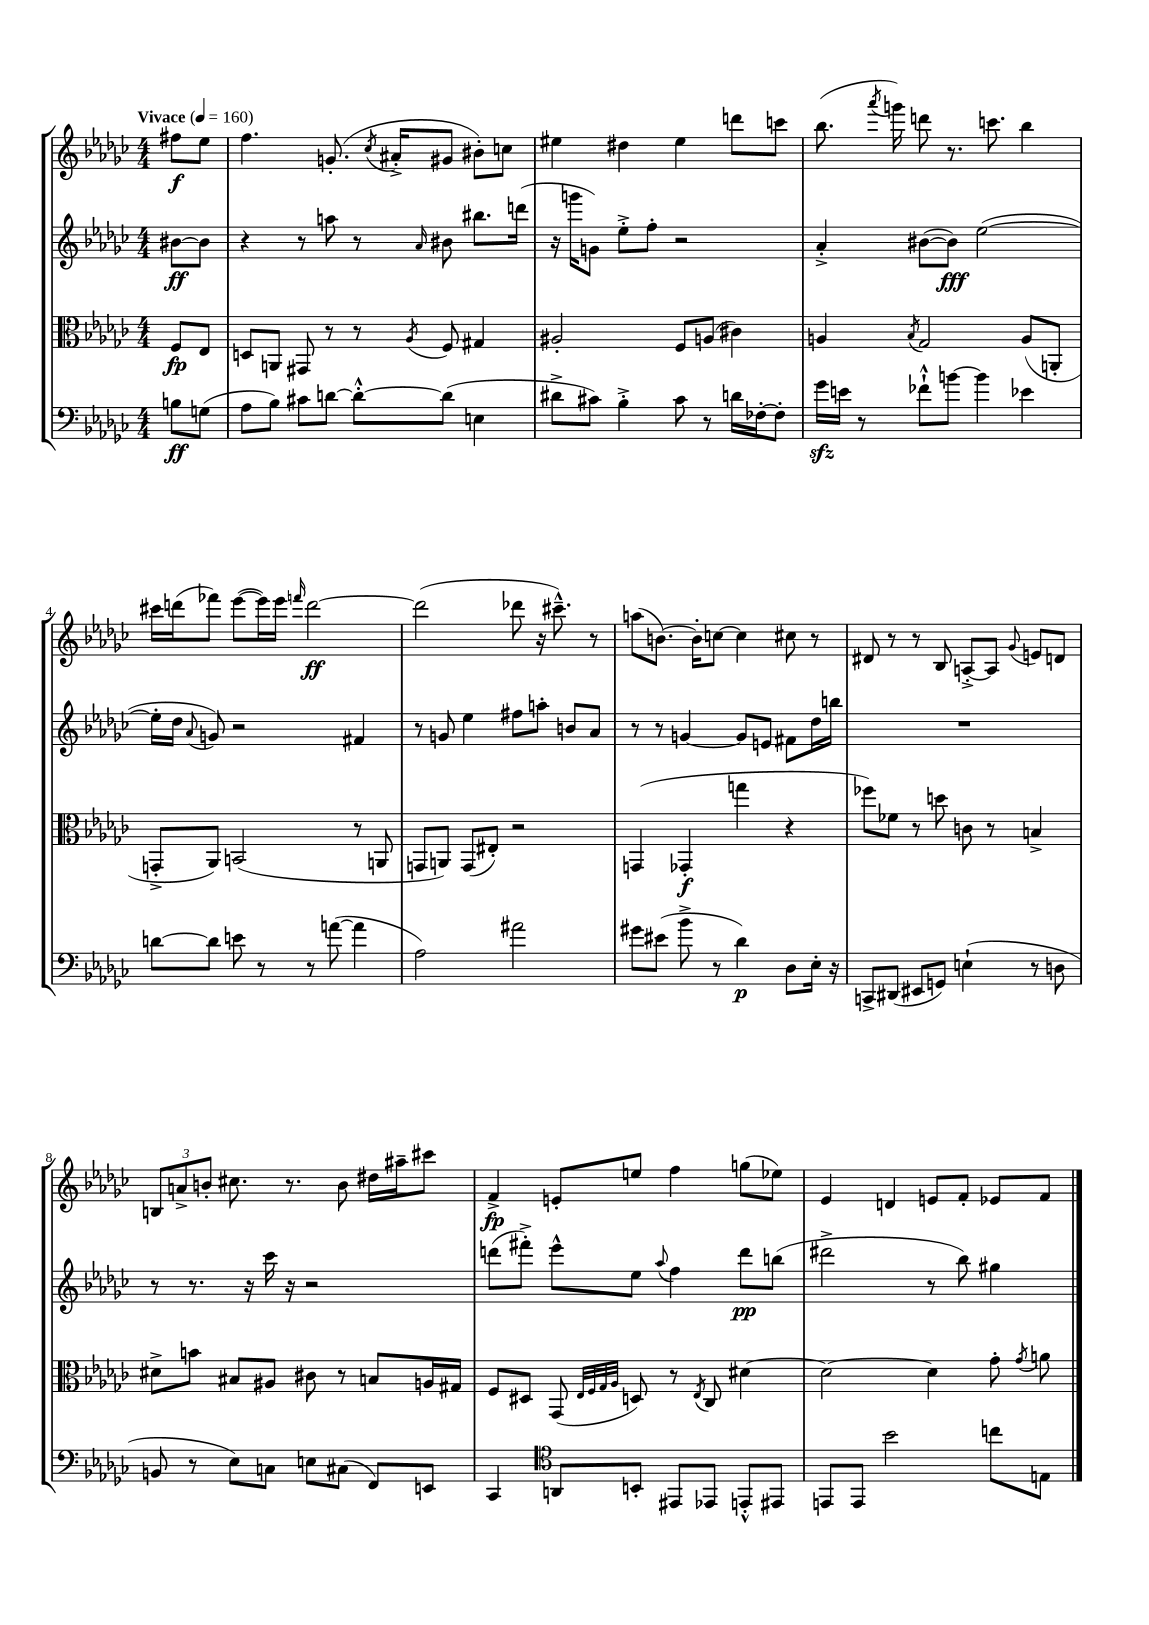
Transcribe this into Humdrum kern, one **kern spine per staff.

**kern	**kern	**kern	**kern
*staff4	*staff3	*staff2	*staff1
*clefF4	*clefC3	*clefG2	*clefG2
*k[b-e-a-d-g-c-]	*k[b-e-a-d-g-c-]	*k[b-e-a-d-g-c-]	*k[b-e-a-d-g-c-]
*M4/4	*M4/4	*M4/4	*M4/4
*MM160	*MM160	*MM160	*MM160
8B\L	8F/L	[8b#\L	8ff#\L
(8G\J	8E-/J	8b#\]J	8ee-\J
=	=	=	=
8A-\L	8D/L	4r	4.ff\
8B-\J)	8AA/J	.	.
8c#\L	8GG#/	8r	.
[8d\J	8r	8aa\	(8.g'/
8d'^^\_L	8r	8r	.
.	.	.	8qcc-/
.	.	.	16a#'^/LK
.	8qA-/	16qqa-/	.
(8d\]J	8F/	8b#\	8g#/J
4E\	4G#/	8.bb#\L	8b#'\L)
.	.	.	8cc\J
.	.	(16ddd\Jk	.
=	=	=	=
8d#^\L	2A#'/	16r	4ee#\
.	.	16ggg\LK	.
8c#\J)	.	8g\J)	.
4B-'^\	.	8ee-'^\L	4dd#\
.	.	8ff'\J	.
8c#\	8F/L	2r	4ee#\
8r	(8A/J	.	.
16d\LL	4c#\)	.	8ddd\L
[16F-'\J	.	.	.
8F-'\]J	.	.	8ccc\J
=	=	=	=
16g-\LL	4A/	4a-'^/	(8.bb-\
16e\JJ	.	.	.
8r	.	.	.
.	.	.	8qaaa-/
.	.	.	16ggg\)
.	8qB-/	.	.
8f-`^^\L	2G-/	([8b#\L	8ddd\
[8b\J	.	8b#\]J)	8.r
4b\]	.	([2ee-\	.
.	.	.	8.ccc\
4e-\	(8A/L	.	4bb-\
.	8AA'/J	.	.
=	=	=	=
[8d\L	8GG'^/L	16ee-'\]LL	16ccc#\LL
.	.	16dd-\JJ	(16ddd\J
.	.	8qqa-/	.
8d\]J	8AA-/J)	8g/)	8fff-\J)
8e\	(2BB/	2r	([8eee-\L
8r	.	.	16eee-\]L)
.	.	.	16eee-\JJ
.	.	.	16qqfff/
8r	.	.	[2ddd\
([8a\	.	.	.
4a\]	8r	4f#/	.
.	8AA/	.	.
=	=	=	=
2A-\)	8GG/L	8r	(2ddd\]
.	8AA/J)	8g/	.
.	(8GG/L	4ee-\	.
.	8E#'/J)	.	.
2a#\	2r	8ff#\L	8ddd-\
.	.	8aa'\J	16r
.	.	.	8.ccc#~^^\)
.	.	8b/L	.
.	.	8a-/J	8r
=	=	=	=
8g#\L	(4GG/	8r	(8aa\L
(8e#\J	.	8r	[8.b\J)
8b-^\	4GG-'/	[4g/	.
.	.	.	16b'\]LK
8r	.	.	[8cc\J
4d-\)	4gg\	8g/]L	4cc\]
.	.	8e/J	.
8D-\L	4r	8f#\L	8cc#\
16E-'\Jk	.	16dd-\L	8r
16r	.	16bb\JJ	.
=	=	=	=
8CC^/L	8ff-\L)	1r	8d#/
(8DD#/J	8f-\J	.	8r
8EE#/L	8r	.	8r
8GG/J)	8dd\	.	8B-/
(4E`\	8c\	.	[8A'^/L
.	8r	.	8A/]J
.	.	.	8qqg-/
8r	4B^/	.	8e/L
8D\	.	.	8d/J
=	=	=	=
8BB/	8d#^\L	8r	12B/L
.	.	.	12a^/
8r	8b\J	8.r	.
.	.	.	12b'/J
8E-\L)	8B#/L	.	8.cc#\
.	.	16r	.
8C\J	8A#/J	16ccc-\	.
.	.	16r	8.r
8E\L	8c#\	2r	.
(8C#\J	8r	.	8b\
8FF/L)	8B/L	.	16dd#\LL
.	.	.	16aa#~\J
8EE/J	16A/L	.	8ccc#\J
.	16G#/JJ	.	.
=	=	=	=
4CC-/	8F/L	(8ddd\L	4f^/
.	8D#/J	8fff#'^\J)	.
*clefC4	*	*	*
8AA/L	(8GG-/	8eee-^^\L	8e'/L
.	32qqE-/LLL	.	.
.	32qqF/	.	.
.	32qqG-/	.	.
.	32qqA-/JJJ	.	.
8BB'/J	8D/)	8ee-\J	8ee/J
.	.	8qqaa-/	.
8EE#/L	8r	4ff\	4ff\
.	8qE-/	.	.
8EE-/J	8C-/	.	.
8EE'^^/L	[4d#\	8ddd\L	(8gg\L
8EE#/J	.	(8bb\J	8ee-\J)
=	=	=	=
8EE/L	2d#\_	2ddd#^\	4e-/
8EE/J	.	.	.
2b-\	.	.	4d/
.	4d#\]	8r	8e/L
.	.	8bb-\)	8f'/J
8cc\L	8g-'\	4gg#\	8e-/L
.	8qg-/	.	.
8E\J	8a\	.	8f/J
==	==	==	==
*-	*-	*-	*-
